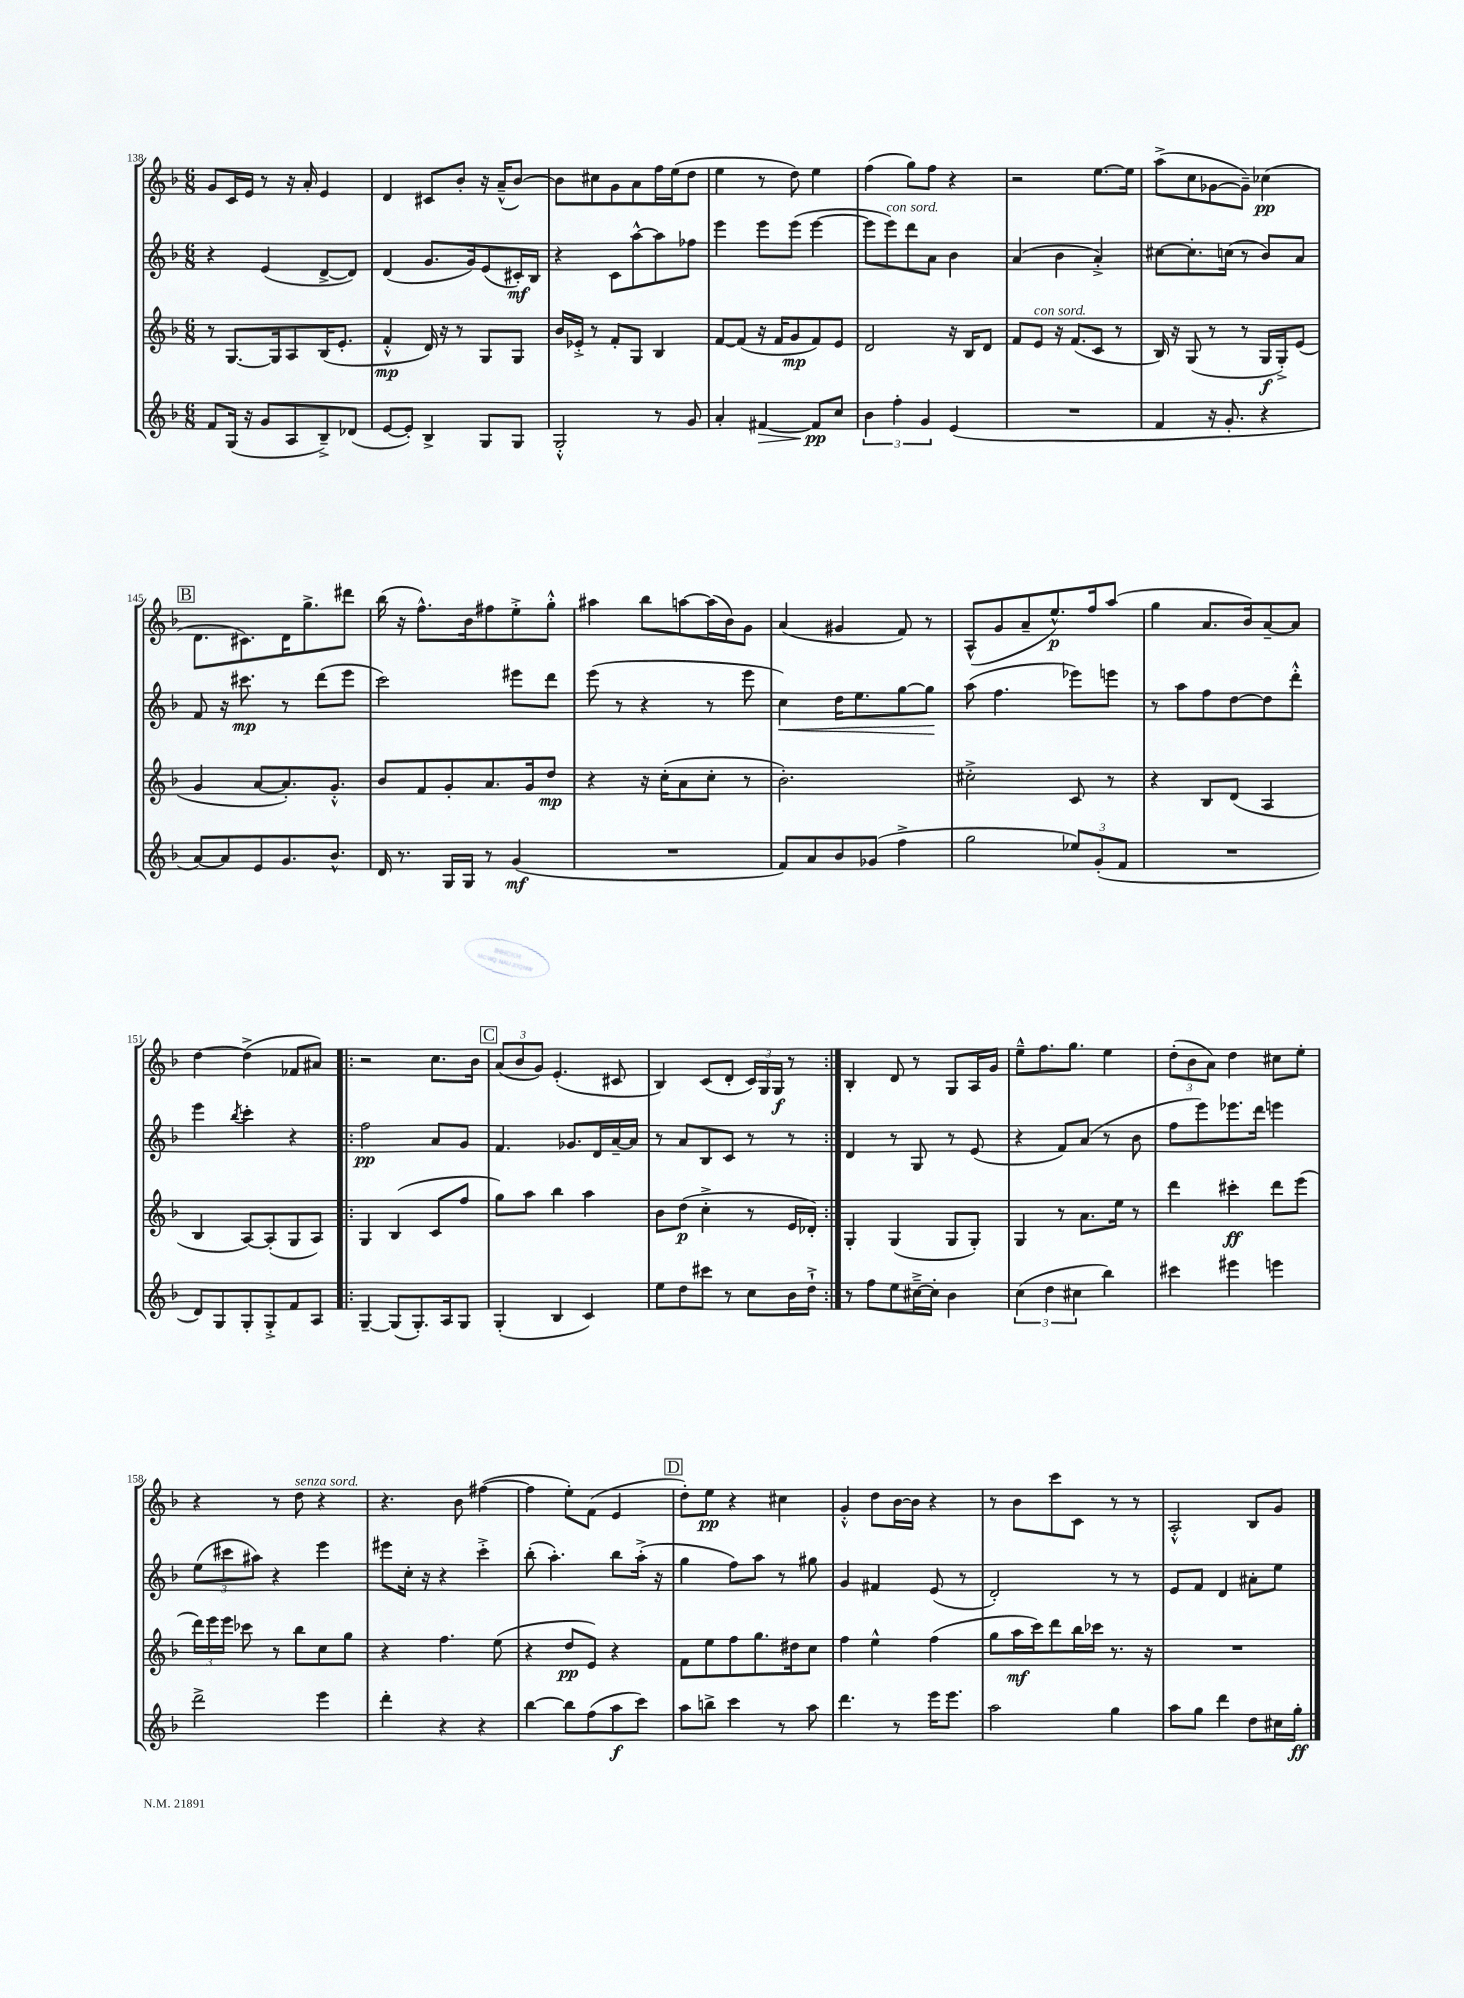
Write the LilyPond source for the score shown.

<<
\new StaffGroup <<
\new Staff = "s0" {
    \clef treble \key f \major \numericTimeSignature \time 6/8
    \autoBeamOff g'8[ c'16 e'16] r8 r16 a'16-. e'4 |
    d'4 cis'8[ bes'8]-. r16 a'16[---^( bes'8]~) |
    bes'8[ cis''8 g'8 a'8 f''16 e''16( d''8] |
    e''4 r8 d''8) e''4 |
    f''4( g''8[) f''8] r4 |
    r2 e''8.[~ e''16] |
    a''8[->( c''8 ges'8~ ges'8]--) ces''4\pp( |
    \mark \markup { \box "B" } d'8.[ cis'8.) d'16 g''8.-> dis'''8] |
    bes''16( r16 f''8.[-^) bes'16 fis''8 e''8-.-> g''8]-.-^ |
    ais''4 bes''8[ a''8~ a''16( bes'16) g'8] |
    a'4( gis'4 f'8) r8 |
    a8[-^( g'8 a'8-- e''8.-^\p) f''16 a''8]( |
    g''4 a'8.[ bes'16) a'8~-- a'8] |
    d''4~ d''4->( fes'8[ ais'8]) |
    \repeat volta 2 { r2 c''8.[ bes'16] |
    \mark \markup { \box "C" } \tuplet 3/2 { a'8[( bes'8 g'8]) } e'4.-.( cis'8 |
    bes4) c'8[( d'8]-. \tuplet 3/2 { c'16[) g16 g16]\f } r8 | }
    bes4-. d'8 r8 g8[ a16 g'16] |
    e''8[---^ f''8. g''8.] e''4 |
    \tuplet 3/2 { d''8[-.( bes'8 a'8]) } d''4 cis''8[ e''8]-. |
    r4 r8 d''8^\markup { \italic "senza sord." } r4 |
    r4. bes'8 fis''4~( |
    fis''4 e''8[-.) f'8]( e'4 |
    \mark \markup { \box "D" } d''8[-.) e''8]\pp r4 cis''4 |
    g'4-.-^ d''8[ bes'16~ bes'16] r4 |
    r8 bes'8[ c'''8 c'8] r8 r8 |
    a2-.-^ bes8[ g'8] \bar "|." |
}
\new Staff = "s1" {
    \clef treble \key f \major \numericTimeSignature \time 6/8
    \autoBeamOff r4 e'4( d'8[~-> d'8]) |
    d'4( g'8.[ g'16) e'8( cis'16-.\mf) bes16] |
    r4 c'8[ a''8~-^ a''8 fes''8] |
    e'''4 e'''8[ e'''8]( e'''4~ |
    e'''8[ e'''8^\markup { \italic "con sord." }) d'''8 a'8] bes'4 |
    a'4( bes'4 a'4-.->) |
    cis''8[~ cis''8.-. c''16]( r8 bes'8[) a'8] |
    \mark \markup { \box "B" } f'8 r16 cis'''8.\mp r8 d'''8[( e'''8] |
    c'''2) eis'''8[ d'''8] |
    e'''8( r8 r4 r8 e'''8 |
    c''4\<) d''16[ e''8. g''8~ g''8]\! |
    a''8( f''4. ees'''8[) e'''8] |
    r8 a''8[ f''8 d''8~ d''8 d'''8]-.-^ |
    e'''4 \acciaccatura { bes''8 } c'''4-. r4 |
    \repeat volta 2 { f''2\pp a'8[ g'8] |
    \mark \markup { \box "C" } f'4. ges'8.[ d'16 a'16~-- a'16] |
    r8 a'8[ bes8 c'8] r8 r8 | }
    d'4 r8 g8 r8 e'8( |
    r4 f'8[) a'8]( r8 bes'8 |
    f''8[ e'''8) ees'''8. d'''16] e'''4 |
    \tuplet 3/2 { e''8[( cis'''8 ais''8]) } r4 e'''4 |
    eis'''8[ c''16]-. r16 r4 c'''4-.-> |
    bes''8-.( a''4.-.) bes''8[ a''16]-.->( r16 |
    \mark \markup { \box "D" } g''4 f''8[) a''8] r8 gis''8 |
    g'4 fis'4 e'8( r8 |
    d'2-.) r8 r8 |
    e'8[ f'8] d'4 ais'8[-. e''8] \bar "|." |
}
\new Staff = "s2" {
    \clef treble \key f \major \numericTimeSignature \time 6/8
    \autoBeamOff r8 g8.[~ g16 a8 bes16( e'8.]-. |
    f'4-.-^\mp d'16) r16 r8 g8[ g8] |
    bes'16[ ees'16]-.-> r8 f'8[-. g8] bes4 |
    f'8[~ f'8]( r16 f'16[ g'8\mp f'8) e'8] |
    d'2 r16 bes16[ d'8] |
    f'8[ e'8]^\markup { \italic "con sord." } r16 f'8.[( c'8] r8 |
    bes16) r16 g8( r8 r8 g16[\f g16-.->) e'8]( |
    \mark \markup { \box "B" } g'4 a'8[~ a'8.-.) g'8.]-.-^ |
    bes'8[ f'8 g'8-. a'8. g'16 d''8]\mp |
    r4 r16 c''16[-.( a'8 c''8]-. r8 |
    bes'2.-.) |
    cis''2-.-> c'8 r8 |
    r4 bes8[ d'8]( a4 |
    bes4 a8[~) a8-.( g8 a8]) |
    \repeat volta 2 { g4 bes4( c'8[ f''8] |
    \mark \markup { \box "C" } g''8[) a''8] bes''4 a''4 |
    bes'8[ d''8]\p( c''4-.-> r8 e'16[ des'16]-.) | }
    g4-. g4( g8[ g8]-.) |
    g4 r8 a'8.[ e''16] r8 |
    d'''4 cis'''4-.\ff d'''8[ e'''8]( |
    \tuplet 3/2 { d'''16[) e'''16 e'''16] } ces'''8 r8 bes''8[ c''8 g''8] |
    r4 f''4. e''8( |
    r4 d''8[\pp e'8]) r4 |
    \mark \markup { \box "D" } f'8[ e''8 f''8 g''8. dis''16 c''8] |
    f''4 e''4-^ f''4( |
    g''8[ a''16\mf c'''16) d'''8 bes''16 ces'''16] r8. r16 |
    R2. \bar "|." |
}
\new Staff = "s3" {
    \clef treble \key f \major \numericTimeSignature \time 6/8
    \autoBeamOff f'8[ g16]( r16 g'8[ a8 bes8--->) des'8]( |
    e'8[~ e'8]-.) bes4-> g8[ g8] |
    g2-.-^ r8 g'8 |
    a'4-. fis'4~\> fis'8[\pp\! c''8] |
    \tuplet 3/2 { bes'4 f''4-. g'4 } e'4( |
    R2. |
    f'4 r16 g'8.-. r4 |
    \mark \markup { \box "B" } a'8[~) a'8 e'8 g'8. bes'8.]-^ |
    d'16 r8. g16[ g16] r8 g'4\mf( |
    R2. |
    f'8[) a'8 bes'8 ges'8]( f''4-> |
    g''2 \tuplet 3/2 { ees''8[) g'8-.( f'8] } |
    R2. |
    d'8[) g8 g8-. g8-.-> f'8 a8] |
    \repeat volta 2 { g4~-- g8[( g8.-.) a16 g8] |
    \mark \markup { \box "C" } g4-.( bes4 c'4) |
    e''8[ d''8 cis'''8] r8 c''8[ bes'16 d''16]-!-> | }
    r8 f''8[ e''8 cis''16~---> cis''16]-. bes'4 |
    \tuplet 3/2 { c''4( d''4 cis''4 } bes''4) |
    cis'''4 eis'''4 e'''4 |
    d'''2-> e'''4 |
    d'''4-. r4 r4 |
    bes''4~ bes''8[ f''8( a''8\f c'''8]) |
    \mark \markup { \box "D" } a''8[ b''8]-> c'''4 r8 a''8 |
    d'''4. r8 e'''16[ e'''8.] |
    a''2 g''4 |
    a''8[ g''8] d'''4 d''8[ cis''16 g''16]-.\ff \bar "|." |
}
>>
>>
\layout { \context { \Score currentBarNumber = #138 } }
